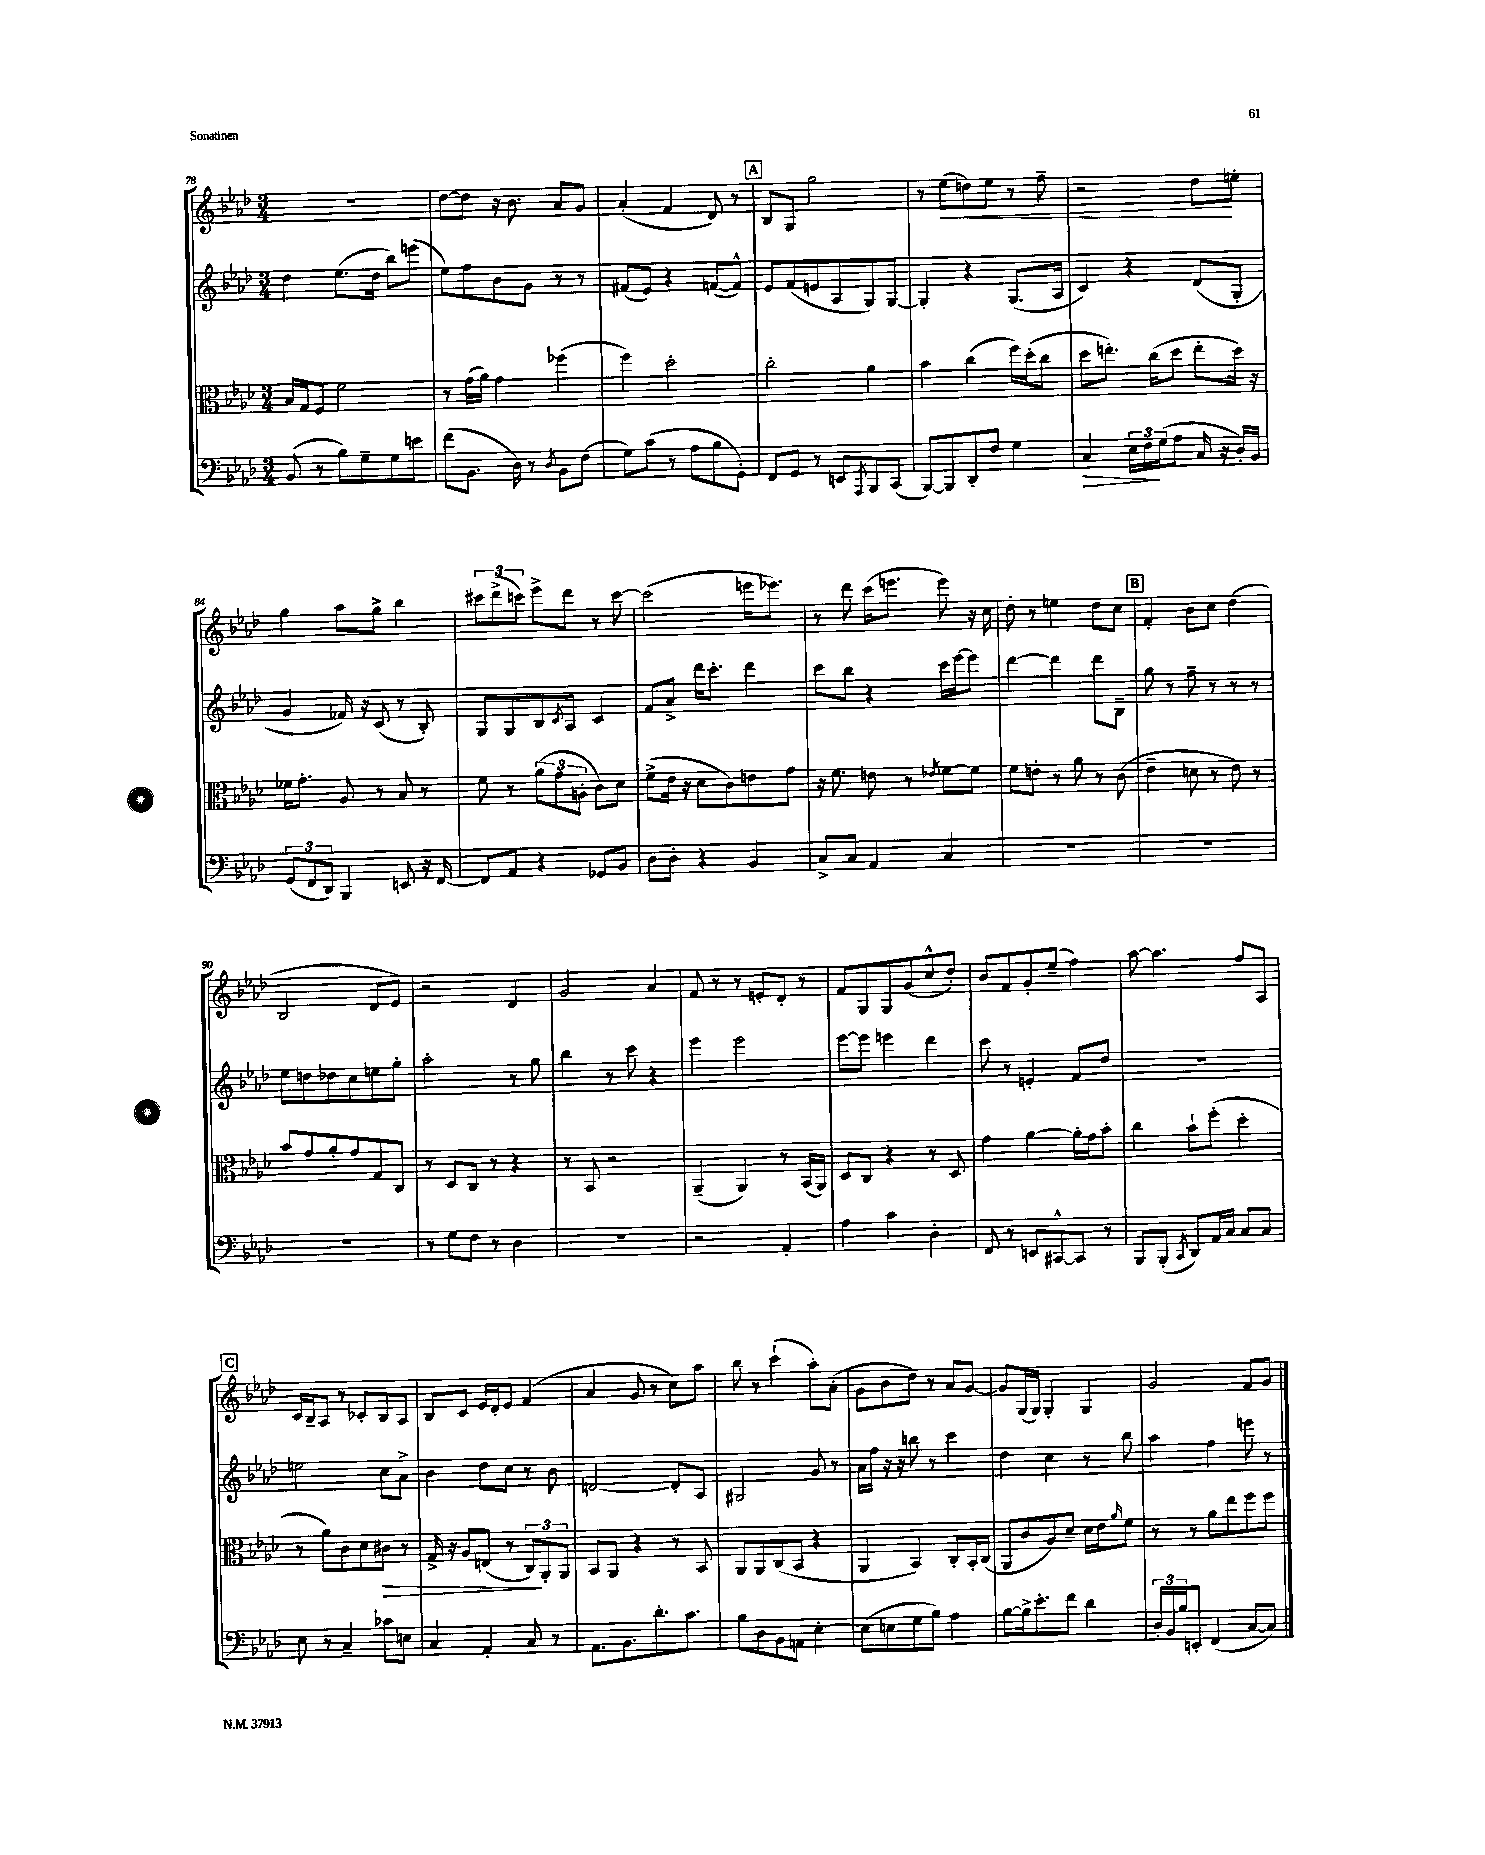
<<
\new StaffGroup <<
\new Staff = "s0" {
    \clef treble \key aes \major \numericTimeSignature \time 3/4
    R2. |
    des''8~ des''8 r16 bes'8. aes'8 g'8 |
    aes'4-.( f'4 des'8) r8 |
    \mark \markup { \box "A" } bes8 g8 g''2 |
    r8 ees''8\<( d''8) ees''8 r8 f''8-- |
    r2 des''8\! e''8-. |
    g''4 aes''8 g''8-> bes''4 |
    \tuplet 3/2 { cis'''8 des'''8->( c'''8) } ees'''8-> des'''8 r8 c'''8~ |
    c'''2( e'''16 ees'''8.) |
    r8 des'''8 c'''16( e'''8. e'''8) r16 c''16 |
    des''8-. r8 e''4 des''8 c''8 |
    \mark \markup { \box "B" } f'4-. bes'8 c''8 des''4( |
    bes2 des'8 ees'8) |
    r2 des'4 |
    g'2 aes'4 |
    f'8 r8 r8 e'8-. des'8-. r8 |
    f'8 g8 g8 g'8( c''8-^ des''8-.) |
    bes'8 f'8 g'8-. ees''8--( f''4) |
    aes''8~ aes''4. f''8 aes8 |
    \mark \markup { \box "C" } c'16 bes16-- aes8 r8 ces'8-. bes8 aes8 |
    bes8 c'8 ees'16 des'16-. ees'8 f'4( |
    aes'4 g'8 r8 c''8) aes''8 |
    bes''8 r8 c'''4-!( aes''8-.) aes'8-.( |
    g'8 bes'8 des''8) r8 aes'8 g'8~ |
    g'8 g16( g16) g4-. g4 |
    g'2 f'8 g'8 \bar "|." |
}
\new Staff = "s1" {
    \clef treble \key aes \major \numericTimeSignature \time 3/4
    des''4 ees''8.( des''16 bes''8) e'''8( |
    ees''8) f''8 bes'8 g'8 r8 r8 |
    fis'8( ees'8) r4 f'8~( f'8-^) |
    \mark \markup { \box "A" } ees'8 f'8( e'8 aes8 g8) g8~ |
    g4-. r4 g8.( aes16 |
    c'4) r4 des'8( g8-. |
    g'4 fes'16) r16 c'8( r8 bes8-.) |
    g8 g8 bes8 \acciaccatura { c'8 } aes8 c'4 |
    f'8 aes'8-> des'''16 c'''8.-. des'''4 |
    c'''8 bes''8 r4 c'''16 ees'''16~ ees'''8 |
    des'''4~ des'''4 des'''8 bes8-- |
    \mark \markup { \box "B" } g''8 r8 f''8-- r8 r8 r8 |
    ees''8 d''8 des''8 c''8 e''8 g''8-. |
    aes''2-. r8 g''8 |
    bes''4 r8 c'''8 r4 |
    ees'''4 ees'''2 |
    ees'''8~ ees'''8 e'''4 des'''4 |
    c'''8 r8 e'4-. f'8 des''8 |
    R2. |
    \mark \markup { \box "C" } e''2 c''8 aes'8-> |
    bes'4 des''8 c''8 r8 bes'8 |
    d'2~ d'8-. aes8 |
    gis2 g'8 r8 |
    aes'16 f''16 r16 r16 b''8 r8 c'''4 |
    des''4 c''4 r8 bes''8 |
    aes''4 f''4 e'''8 r8 \bar "|." |
}
\new Staff = "s2" {
    \clef alto \key aes \major \numericTimeSignature \time 3/4
    bes16 g16 f8 f'2 |
    r8 g'16( aes'16) g'4 fes''4( |
    f''4) des''2-. |
    \mark \markup { \box "A" } c''2-. aes'4 |
    bes'4 c''4( f''16) des''16-.( c''8 |
    des''8 e''8.-.) c''16( des''8 e''8-. des''16) r16 |
    fes'16 g'8.-. aes8 r8 bes8 r8 |
    f'8 r8 \tuplet 3/2 { aes'8( g'8 a8-. } c'8) des'8 |
    f'8->( ees'16 r16 des'8 c'8) e'8 g'8 |
    r16 f'8. e'8 r8 \acciaccatura { ees'8 } f'8~ f'8 |
    f'8 e'8-. r8 aes'8 r8 c'8( |
    \mark \markup { \box "B" } ees'4-- d'8 r8 ees'8) r8 |
    bes'8 g'8 aes'8-. g'8 g8 c8 |
    r8 des8 c8 r8 r4 |
    r8 bes,8 r2 |
    aes,4--( aes,4) r8 bes,16( aes,16) |
    des8 c8 r4 r8 des8 |
    g'4 aes'4~ aes'16-. g'16 bes'8-. |
    c''4 bes'8-! f''8-.( des''4-. |
    \mark \markup { \box "C" } r8 aes'8) c'8 des'8 cis'8\> r8 |
    g16-> r16 aes8 e8( r8 \tuplet 3/2 { c8\!) aes,8-. aes,8 } |
    bes,8 aes,8 r4 r8 bes,8 |
    aes,8 aes,8 c8( bes,8 r4 |
    aes,4 bes,4) c8-. bes,16-. c16( |
    aes,8 c'8 aes8) des'8-- des'16 ees'16 \grace { aes'16 } f'8 |
    r8 r8 aes'8 ees''8 f''8 f''8 \bar "|." |
}
\new Staff = "s3" {
    \clef bass \key aes \major \numericTimeSignature \time 3/4
    bes,8( r8 bes8) g8-- g8 e'8 |
    f'8( bes,8. des16) r8 \acciaccatura { des8 } bes,8 f8( |
    g8) c'8( r8 aes8 bes8 g,8-.) |
    \mark \markup { \box "A" } f,8 g,8 r8 e,8 \acciaccatura { aes,,8 } bes,,8 c,8( |
    bes,,8~) bes,,8 des,8-. f8 g4 |
    c4\> \tuplet 3/2 { ees16 f16\! g16( } aes8 c16 r16 des16-.) bes,16 |
    \tuplet 3/2 { g,8( f,8 des,8) } bes,,4 e,8 r16 f,16~ |
    f,8 aes,8 r4 ges,8 bes,8 |
    des8 des8-. r4 bes,4 |
    c8-> c8 aes,4 c4 |
    R2. |
    \mark \markup { \box "B" } R2. |
    R2. |
    r8 g8 f8 r8 des4 |
    R2. |
    r2 aes,4-. |
    aes4 c'4 des4-. |
    f,8 r8 e,8 cis,8~-^ cis,8 r8 |
    bes,,8 bes,,8-.( \acciaccatura { c,8 } des,8) aes,16 c16 c8 c8 |
    \mark \markup { \box "C" } ees8 r8 c4-- ces'8 e8 |
    c4 aes,4-. c8 r8 |
    aes,8. bes,8. des'8.-. c'8. |
    bes8 des8 bes,8 a,8 ees4~-. |
    ees8( e8 g8 bes8) aes4 |
    bes8~ bes16-> ees'8.-. f'8 des'4 |
    \tuplet 3/2 { des16-. bes,16 bes16 } e,8-. f,4( c8~ c8) \bar "|." |
}
>>
>>
\layout { \context { \Score currentBarNumber = #78 } }
